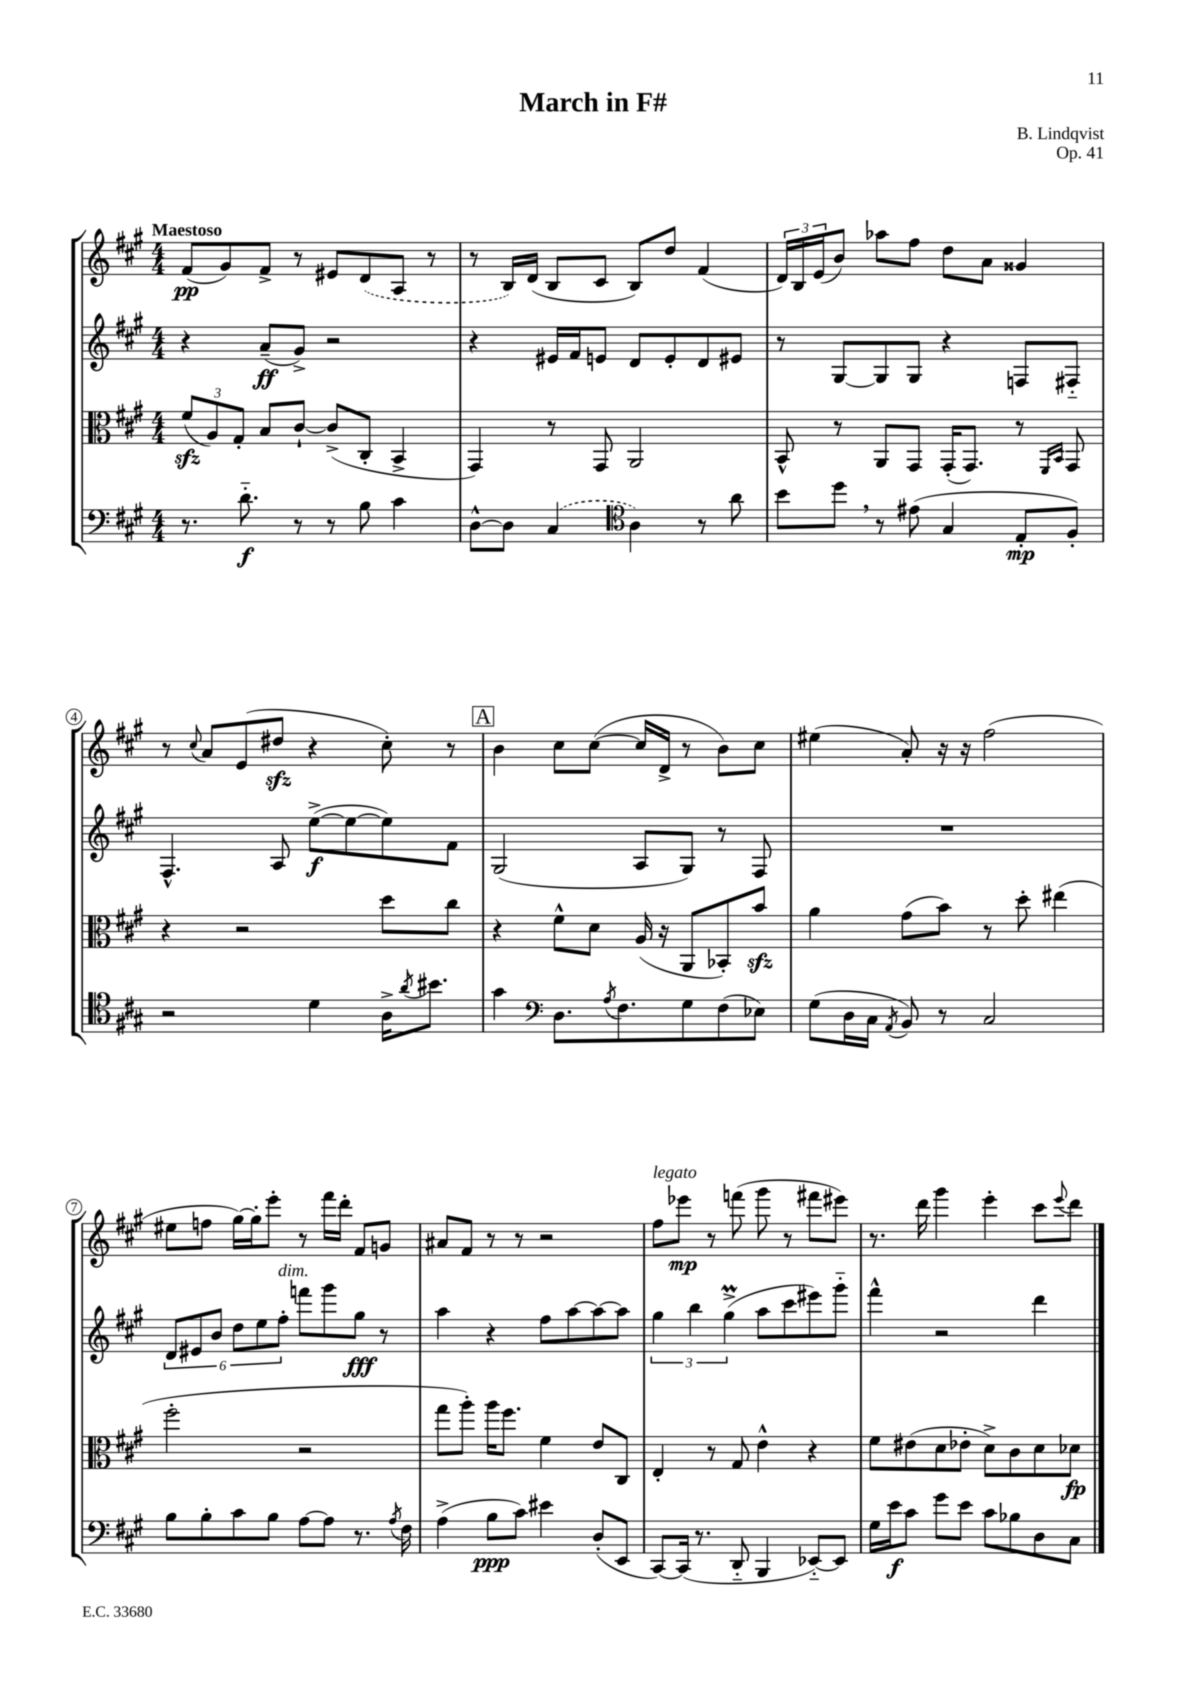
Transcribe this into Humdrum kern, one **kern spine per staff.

**kern	**kern	**kern	**kern
*staff4	*staff3	*staff2	*staff1
*clefF4	*clefC3	*clefG2	*clefG2
*k[f#c#g#]	*k[f#c#g#]	*k[f#c#g#]	*k[f#c#g#]
*M4/4	*M4/4	*M4/4	*M4/4
8.r	(12f#/L	4r	(8f#/L
.	12A/)	.	.
.	.	.	8g#/)
.	12G#'/J	.	.
8.d'~\	.	.	.
.	8B/L	(8a~/L	8f#^/J
8r	[8c#`/J	8g#^/J)	8r
8r	(8c#^/]L	2r	8e#/L
8B\	8C#'/J	.	(8d/
4c#\	4BB^/	.	8A/J
.	.	.	8r
=	=	=	=
[8D^^\L	4GG#/)	4r	8r
8D\]J	.	.	16B/LL)
.	.	.	(16d/JJ
(4C#/	8r	16e#/LL	8B/L
.	.	16f#/J	.
.	8GG#/	8e/J	8c#/J
*clefC4	*	*	*
4A\)	2AA/	8d/L	8B/L)
.	.	8e'/	8dd/J
8r	.	8d/	(4f#/
8a\	.	8e#/J	.
=	=	=	=
8b\L	8BB^^/	8r	24d/LL)
.	.	.	24B/
.	.	.	(24e/J
8dd\J	8r	[8G#/L	8b/J)
8r	8AA/L	8G#/]	8aa-\L
(8e#\	8GG#/J	8G#/J	8ff#\J
4G#/	(16GG#'/LK	4r	8dd\L
.	8.GG#/J)	.	.
.	.	.	8a\J
8E'/L	8r	8F/L	4g##/
.	16qqFF#/LL	.	.
.	16qqBB/JJ	.	.
8F#'/J)	8GG#/	8F#'~/J	.
=	=	=	=
2r	4r	4.F#^^/	8r
.	.	.	8qqcc#/
.	.	.	8a/L
.	2r	.	(8e/
.	.	8A/	8dd#/J
4d\	.	([8ee^\L	4r
.	.	8ee\_	.
16A^\LK	8dd\L	8ee\])	8cc#'\)
8qa/	.	.	.
8.b#\J	.	.	.
.	8cc#\J	8f#\J	8r
=	=	=	=
4g#\	4r	(2G#/	4b\
*clefF4	*	*	*
8.D\L	8f#^^\L	.	8cc#\L
.	8d\J	.	([8cc#\J
8qA/	.	.	.
8.F#\	.	.	.
.	(16A/	8A/L	16cc#/]LL
.	16r	.	16d^/JJ
8G#\	8AA/L	8G#/J)	8r
(8F#\	8BB-'/)	8r	8b\L)
8E-\J)	8b/J	8F#/	8cc#\J
=	=	=	=
(8G#\L	4a\	1r	(4ee#\
16D\L	.	.	.
16C#\JJ	.	.	.
8qAA/	.	.	.
8BB/)	(8g#\L	.	8a'/)
8r	8b\J)	.	16r
.	.	.	16r
2C#/	8r	.	(2ff#\
.	8dd'\	.	.
.	(4ee#\	.	.
=	=	=	=
8B\L	2ff#'\	12d/L	8ee#\L
.	.	12e#/	.
8B'\	.	.	8ff\J
.	.	12b/J	.
8c#\	.	12dd\L	[16gg#\LL)
.	.	.	16gg#'\]J
.	.	12ee\	.
8B\J	.	.	8eee'\J
.	.	12ff#'\J	.
[8A\L	2r	8fff\L	8r
8A\]J	.	8ggg#\	16fff#\LL
.	.	.	16ddd'\JJ
8.r	.	8gg#\J	8f#/L
.	.	8r	8g/J
8qA/	.	.	.
16F#\	.	.	.
=	=	=	=
(4A^\	8gg#\L	4aa\	8a#/L
.	8aa'\J)	.	8f#/J
8B\L	16aa\LK	4r	8r
.	8.ff#\J	.	.
8c#\J)	.	.	8r
4e#\	4f#\	8ff#\L	2r
.	.	[8aa\	.
(8D'/L	8e/L	8aa\_	.
8EE/J	8C#/J	8aa\]J	.
=	=	=	=
[8CC#/L)	4E'/	6gg#\	8ff#\L
(16CC#/]Jk	.	.	8eee-\J
.	.	6bb\	.
8.r	.	.	.
.	8r	.	8r
.	.	(6gg#^\	.
8DD'~/	8G#/	.	(8fff\
4BBB/	4e^^\	8aa\L	8ggg#\
.	.	8ccc#\	8r
[8EE-'~/L)	4r	8eee#\)	8fff#\L
8EE-/]J	.	8ggg#'~\J	8eee#\J)
=	=	=	=
16G#\LL	8f#\L	4fff#^^\	8.r
16e\J	.	.	.
8c#\J	(8e#\	.	.
.	.	.	16ddd\
8g#\L	8d\	2r	4ggg#\
8e\J	8e-'\J	.	.
8c#\L	8d^\L)	.	4eee'\
8B-\	8c#\	.	.
8D\	8d\	4ddd\	8ccc#\L
.	.	.	8qqeee/
8C#\J	8d-\J	.	8ddd\J
==	==	==	==
*-	*-	*-	*-
